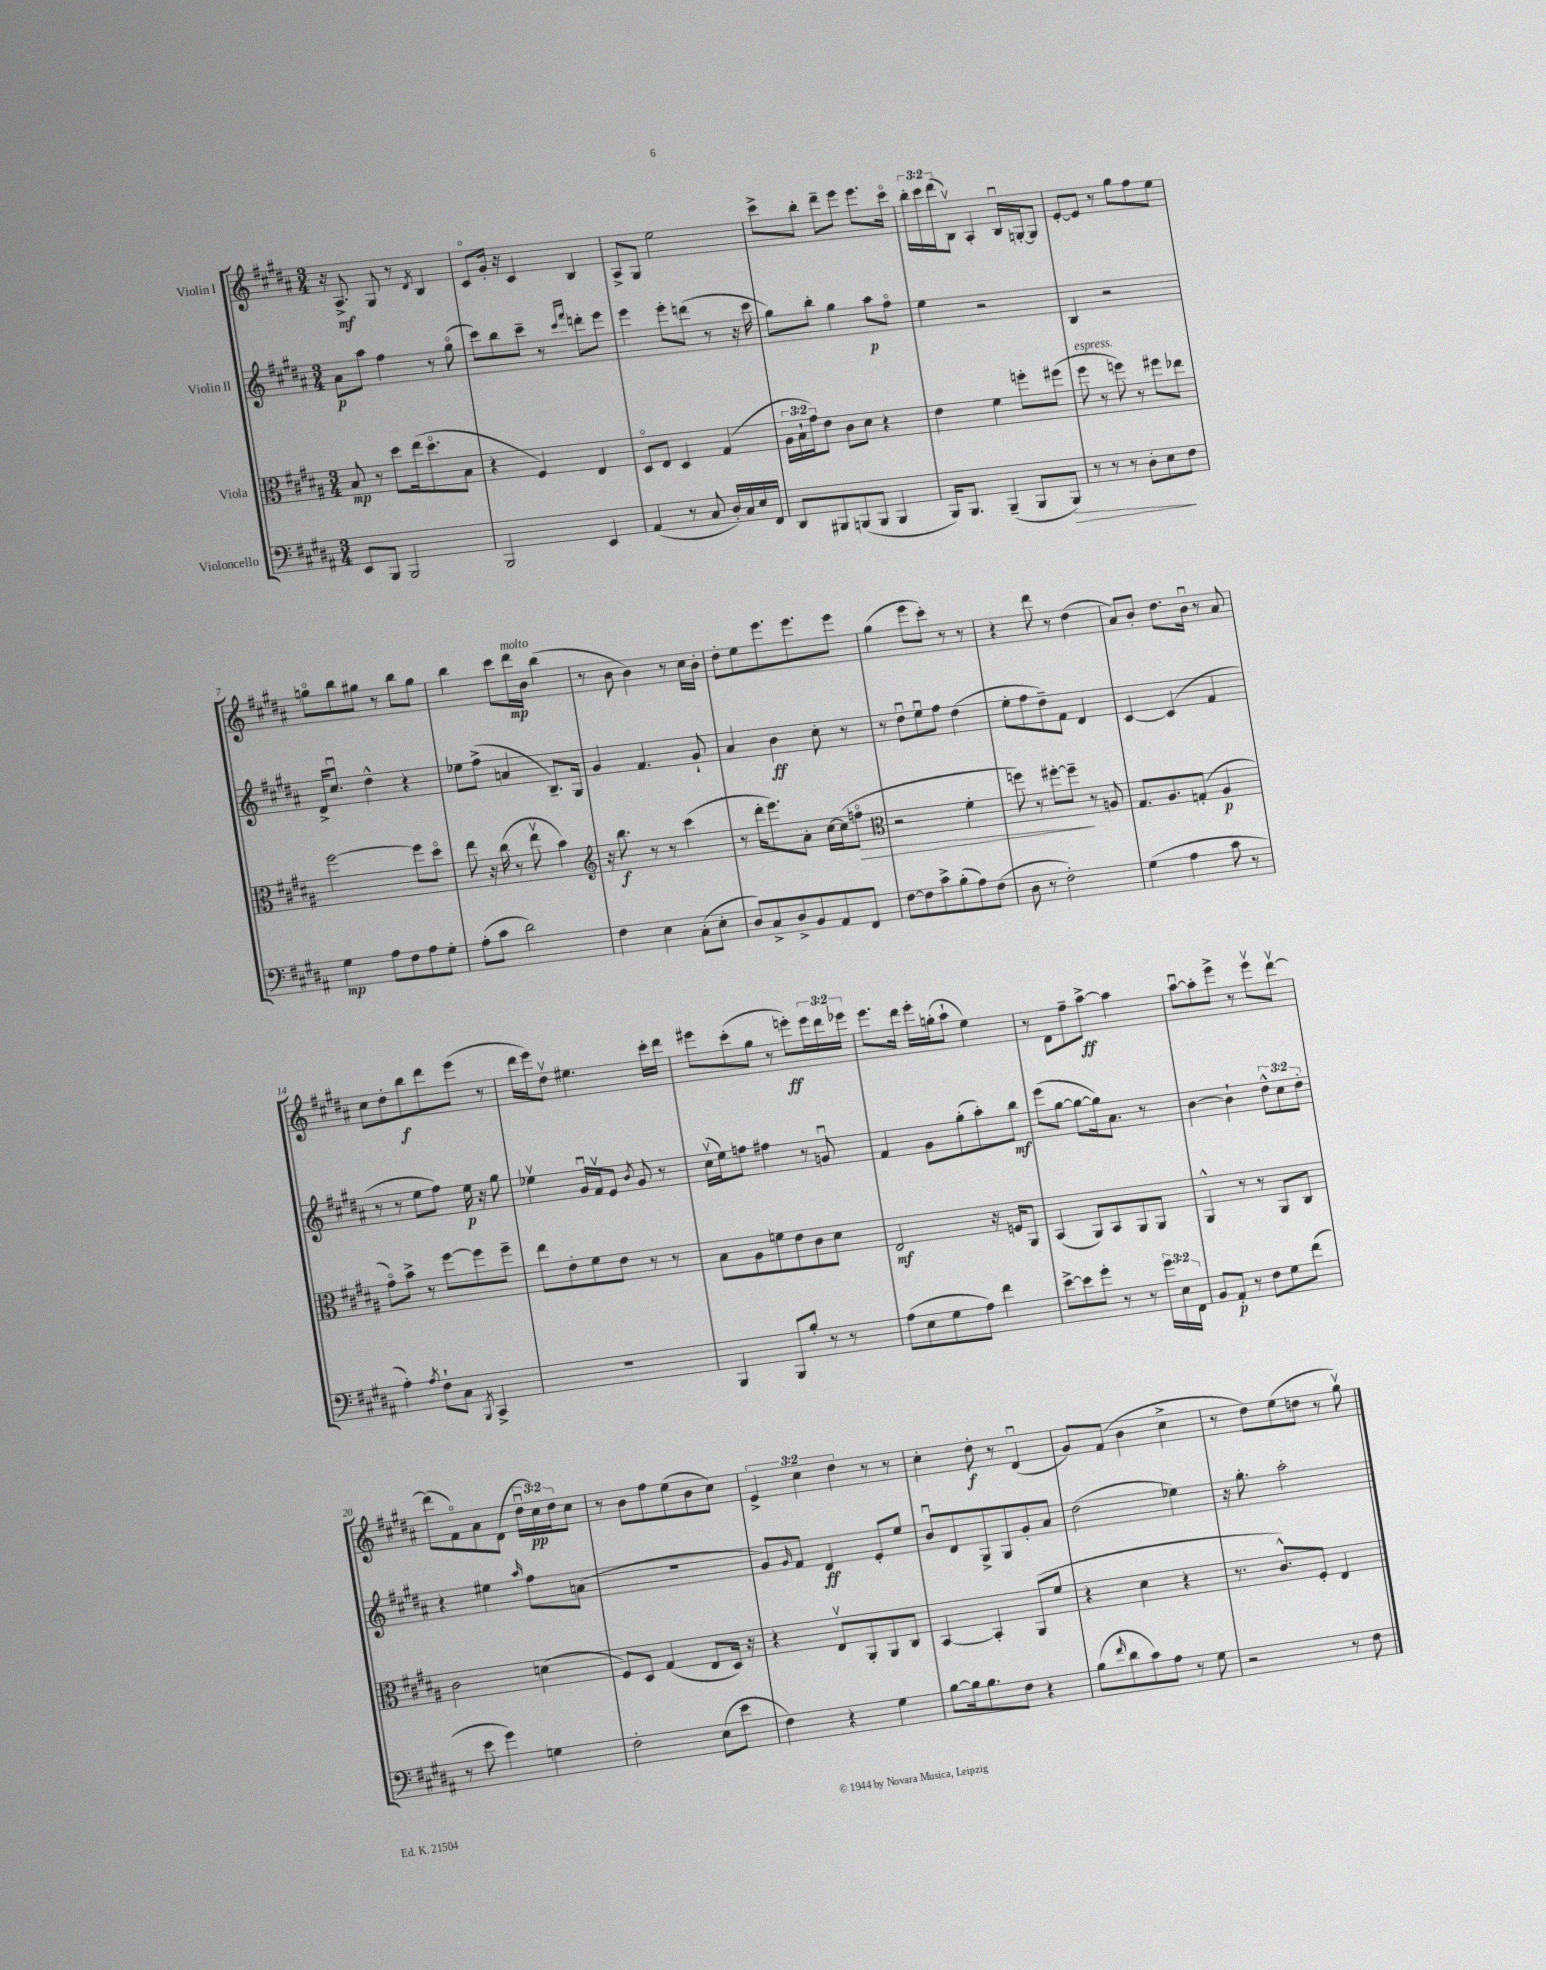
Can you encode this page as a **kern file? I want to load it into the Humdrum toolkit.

**kern	**dynam	**kern	**dynam	**kern	**dynam	**kern	**dynam
*part4	*part4	*part3	*part3	*part2	*part2	*part1	*part1
*staff4	*staff4	*staff3	*staff3	*staff2	*staff2	*staff1	*staff1
*I"Violoncello	*	*I"Viola	*	*I"Violin II	*	*I"Violin I	*
*clefF4	*	*clefC3	*	*clefG2	*	*clefG2	*
*k[f#c#g#d#a#]	*	*k[f#c#g#d#a#]	*	*k[f#c#g#d#a#]	*	*k[f#c#g#d#a#]	*
*M3/4	*	*M3/4	*	*M3/4	*	*M3/4	*
=1	=1	=1	=1	=1	=1	=1	=1
8EE/L	.	8B/	mp	8a#\L	p	16r	.
.	.	.	.	.	.	8.A#^/	mf
8BBB/J	.	8r	.	8aa#\J	.	.	.
2BBB/	.	8dd#\L	.	4ff#\	.	8G#/	.
.	.	(16ee\k	.	.	.	8r	.
.	.	8.dd#\	.	.	.	.	.
.	.	.	.	.	.	8qd#/	.
.	.	.	.	8r	.	4B/	.
.	.	8B\J	.	(8gg#\	.	.	.
=2	=2	=2	=2	=2	=2	=2	=2
2BBB/	.	4r	.	8ccc#\L)	.	8c#/L	.
.	.	.	.	8bb\	.	16g#'/Jk	.
.	.	.	.	.	.	16r	.
.	.	4F#/)	.	8ccc#~\J	.	4c#/	.
.	.	.	.	8r	.	.	.
.	.	.	.	16qqccc#/LL	.	.	.
.	.	.	.	16qqfff#/JJ	.	.	.
4EE/	.	4E/	.	8dddn'\L	.	4B/	.
.	.	.	.	8eee\J	.	.	.
=3	=3	=3	=3	=3	=3	=3	=3
(4AA#/	.	8D#/L	.	4eee\	.	8A#^/L	.
.	.	8E/J	.	.	.	8G#/J	.
8r	.	4D#/	.	8eee'\L	.	2ee\	.
8C#/	.	.	.	(8dddn\J	.	.	.
16D#'/LL)	.	(4G#/	.	8r	.	.	.
16C#/	.	.	.	.	.	.	.
16E/	.	.	.	16r	.	.	.
16FF#/JJ	.	.	.	16ccc#\	.	.	.
=4	=4	=4	=4	=4	=4	=4	=4
8DD#/L	.	24A#\LL	.	8gg#\L)	.	8ccc#^\L	.
.	.	24B`\	.	.	.	.	.
.	.	24g#\J)	.	.	.	.	.
8BBB#X/	.	8e\J	.	8bb'\J	.	8bb'\J	.
(8BBBn/	.	8c#\L	.	4gg#\	.	8ddd#~\L	.
8BBB/J	.	8d#\J	.	.	.	8eee\J	.
4BBB/	.	4r	.	8aa#\L	p	8.eee\L	.
.	.	.	.	8ff#\J	.	.	.
.	.	.	.	.	.	16ccc#\Jk	.
=5	=5	=5	=5	=5	=5	=5	=5
16BBB/KL)	.	4e\	.	4ee\	.	24bb'\LL	.
.	.	.	.	.	.	24ccc#\	.
8.BBB/J	.	.	.	.	.	.	.
.	.	.	.	.	.	(24ddd#\J	.
.	.	.	.	.	.	8Bv\J)	.
(4BBB~/	.	4f#\	.	2r	.	4A#'/	.
8BBB/L	.	8ffn'\L	.	.	.	16Bu/LL	.
.	.	.	.	.	.	[16Gn'/J	.
!	!LO:HP:b	!	!	!	!	!	!
8BBB/J)	>	(8ff#X\J	.	.	.	8G/J]	.
=6	=6	=6	=6	=6	=6	=6	=6
!	!	!LO:TX:a:i:t=espress.	!	!	!	!	!
8r	.	8ff#\	.	4B/	.	[8e'/L	.
8r	.	8r	.	.	.	8e/J]	.
8r	.	8ffn\)	.	2r	.	8r	.
8D#'\L	.	8r	.	.	.	8gg#\L	.
8E\	.	8ff#X\L	.	.	.	8ff#\	.
8F#\J	]	8ee-X\J	.	.	.	8ee\J	.
!!LO:LB:g=z
=7	=7	=7	=7	=7	=7	=7	=7
4G#\	mp	[2ff#\	.	16d#^/KL	.	8ggn\L	.
.	.	.	.	8.cc#u/J	.	.	.
.	.	.	.	.	.	8bb\	.
8A#\L	.	.	.	4dd#^^\	.	8gg#X\J	.
8F#\	.	.	.	.	.	8r	.
8A#\	.	8ff#\L]	.	4r	.	8bb\L	.
8G#'\J	.	8dd#\J	.	.	.	8gg#\J	.
=8	=8	=8	=8	=8	=8	=8	=8
(8A#'\L	.	8ee\	.	8ee-X\L	.	4bb\	.
8c#\J	.	16r	.	(8ff#^\J	.	.	.
.	.	(16cc#\	.	.	.	.	.
2d#\)	.	8r	.	4an/	.	8ccc#\L	.
!	!	!	!	!	!	!LO:TX:a:i:t=molto	!
.	.	8eev\	.	.	.	16ddd#\L	mp
.	.	.	.	.	.	16b\JJ	.
.	.	4b\)	.	8.B~/L)	.	(4bb\	.
.	.	.	.	16G#/Jk	.	.	.
=9	=9	=9	=9	=9	=9	=9	=9
*	*	*clefG2	*	*	*	*	*
4F#\	.	16r	.	4g#/	.	8r	.
.	.	8.bb\	f	.	.	.	.
.	.	.	.	.	.	8b\	.
4E\	.	8r	.	4.f#/	.	4b\)	.
.	.	8r	.	.	.	.	.
(8C#'\L	.	(4ccc#\	.	.	.	8r	.
8E'\J	.	.	.	8g#`/	.	16cc#\LL	.
.	.	.	.	.	.	16b'\JJ	.
=10	=10	=10	=10	=10	=10	=10	=10
8D#/L)	.	8r	.	4a#/	.	8dd#'\L	.
8C#^/	.	16ddd#'\KL	.	.	.	8ee\	.
.	.	8.eee\)	.	.	.	.	.
8D#^/	.	.	.	4b\	ff	8.eee\	.
8BB/	.	8a#'\J	.	.	.	.	.
.	.	.	.	.	.	8.eee\	.
8AA#/	.	[16cc#\LL	.	8cc#'\	.	.	.
.	.	(16cc#\J]	.	.	.	.	.
!	!	!	!LO:HP:b	!	!	!	!
8FF#/J	.	8ffn\J	>	8r	.	8eee\J	.
=11	=11	=11	=11	=11	=11	=11	=11
*	*	*clefC3	*	*	*	*	*
[8F#\L	.	2r	.	8r	.	(4gg#\	.
8F#\]	.	.	.	8dd#u\L	.	.	.
8c#^\	.	.	.	8eeu\	.	8eee\L	.
(8B'\	.	.	.	8ff#\J	.	8ccc#'\J)	.
8A#\)	.	4f#'\	.	(4dd#\	.	8r	.
(8F#\J	.	.	.	.	.	8r	.
=12	=12	=12	=12	=12	=12	=12	=12
8D#\	.	8ffn\)	.	8ee'\L	.	4r	.
8r	.	8r	.	8ff#\	.	.	.
2F#'\)	.	[8ff#X'\L	.	8dd#~\)	.	8ddd#\	.
.	.	8ff#~\J]	.	8f#\J	.	8r	.
.	.	8r	]	4d#/	.	(4dd#\	.
.	.	8An/	.	.	.	.	.
=13	=13	=13	=13	=13	=13	=13	=13
(4G#\	.	8.G#/L	.	[4c#/	.	8a#/L)	.
.	.	.	.	.	.	8b'/J	.
.	.	8.A#/	.	.	.	.	.
4A#\	.	.	.	(4c#/]	.	8.dd#\L	.
.	.	(8Gn'/J	.	.	.	.	.
.	.	.	.	.	.	16bu\Jk	.
8c#\	.	4A#/	p	4f#/	.	8r	.
8r	.	.	.	.	.	8a#/	.
!!LO:LB:g=z
=14	=14	=14	=14	=14	=14	=14	=14
4A#'\)	.	8g#\L)	.	8r	.	8cc#\L	.
.	.	8b^\J	.	8r	.	8dd#'\	.
8qA#/	.	.	.	.	.	.	.
8F#`\L	.	8r	.	8ee\L	.	8bb\	f
8C#\J	.	[8ff#\L	.	8ff#\J)	.	8ddd#\	.
8qBBB/	.	.	.	.	.	.	.
4CC#^/	.	8ff#\]	.	16ee\	p	(8eee\J	.
.	.	.	.	16r	.	.	.
.	.	8ff#~\J	.	8gg#\	.	8r	.
=15	=15	=15	=15	=15	=15	=15	=15
2.r	.	8ee\L	.	4ee-Xv\	.	16ddd#\LL	.
.	.	.	.	.	.	16eee\J)	.
.	.	8e'\	.	.	.	8dd#v\J	.
.	.	8f#\	.	16g#u/LL	.	4.ee#X\	.
.	.	.	.	16f#v/J	.	.	.
.	.	8e\J	.	8e/J	.	.	.
.	.	.	.	8qb/	.	.	.
.	.	8r	.	8g#/	.	.	.
.	.	8r	.	8r	.	16ccc#'\LL	.
.	.	.	.	.	.	16ddd#\JJ	.
=16	=16	=16	=16	=16	=16	=16	=16
4BBB/	.	8B\L	.	(16cc#v\LL	.	8eee#X\L	.
.	.	.	.	16ee\J)	.	.	.
.	.	8A#\	.	8ffn\J	.	(8ccc#'\	.
8BBB/L	.	8fn\	.	4ff#X\	.	8gg#\J	.
8B'/J	.	8e\	.	.	.	8r	.
8r	.	8c#\	.	8r	.	8eeen'\L)	ff
8r	.	8d#\J	.	8gnu/	.	24eee\L	.
.	.	.	.	.	.	24ddd#\	.
.	.	.	.	.	.	24eee-X\JJ	.
=17	=17	=17	=17	=17	=17	=17	=17
(8A#\L	.	2E/	mf	4f#/	.	8.eee\L	.
8E\	.	.	.	.	.	.	.
.	.	.	.	.	.	16ddd#\Jk	.
8G#\	.	.	.	8g#\L	.	16eee'\LL	.
.	.	.	.	.	.	(16ggn'\J	.
8A#\J)	.	.	.	(8gg#'\	.	8aa#`\J	.
4f#\	.	16r	.	8aa#'\)	.	4ee\)	.
.	.	16Fn/KL	.	.	.	.	.
.	.	8AA#/J	.	8bb\J	mf	.	.
=18	=18	=18	=18	=18	=18	=18	=18
[8e^\L	.	(4BB/	.	(8eee\L	.	8r	.
8e\]	.	.	.	[8gg#\J	.	8d#\L	.
8g#'\J	.	8AA#/L)	.	8gg#\L_	.	8ff#~\	.
8r	.	8BB/	.	16gg#\k])	.	[8aa#^\J	ff
.	.	.	.	8.a#\J	.	.	.
8r	.	8AA#/	.	.	.	4aa#\]	.
24g#\LL	.	8AA#/J	.	8r	.	.	.
24E\	.	.	.	.	.	.	.
24FF#\JJ	.	.	.	.	.	.	.
=19	=19	=19	=19	=19	=19	=19	=19
8BB/L	.	4AA#^^/	.	[4b\	.	[8aa#u\L	.
8AA#'/J	p	.	.	.	.	8aa#'\]	.
8r	.	8r	.	4b`\]	.	8eee^\J	.
8F#\L	.	8r	.	.	.	8r	.
8G#\	.	8AA#/L	.	12dd#^^\L	.	8eeev\L	.
.	.	.	.	12cc#\	.	.	.
(8f#\J	.	8C#/J	.	.	.	[8ddd#v\J	.
.	.	.	.	12dd#'\J	.	.	.
!!LO:LB:g=z
=20	=20	=20	=20	=20	=20	=20	=20
8r	.	2c#\	.	4r	.	(8ddd#\L]	.
8e\	.	.	.	.	.	8f#\)	.
4g#\)	.	.	.	4ee#X\	.	8a#\	.
.	.	.	.	.	.	(8d#\J	.
.	.	.	.	16qqaa#/	.	.	.
4Gn\	.	(4dn\	.	8ff#\L	.	24dd#u\LL	.
.	.	.	.	.	.	24cc#\)	pp
.	.	.	.	.	.	24dd#\J	.
.	.	.	.	(8an\J	.	8cc#\J	.
=21	=21	=21	=21	=21	=21	=21	=21
2F#'\	.	8F#/L)	.	2.r	.	8r	.
.	.	8D#/J	.	.	.	8b\L	.
.	.	(4G#/	.	.	.	8ff#\	.
.	.	.	.	.	.	(8ee\	.
(8E\L	.	8E/L	.	.	.	8b\	.
8e\J	.	16D#/Jk)	.	.	.	8cc#\J)	.
.	.	16r	.	.	.	.	.
=22	=22	=22	=22	=22	=22	=22	=22
4F#\)	.	4r	.	8g#/L)	.	6e^/	.
.	.	.	.	16qqg#/	.	.	.
.	.	.	.	8f#/J	.	.	.
.	.	.	.	.	.	6cc#\	.
4r	.	8Ev/L	.	4d#/	ff	.	.
.	.	.	.	.	.	6dd#\	.
.	.	8AA#'/	.	.	.	.	.
4G#\	.	8AA#/	.	8e'/L	.	8r	.
.	.	8C#/J	.	8ee/J	.	8r	.
=23	=23	=23	=23	=23	=23	=23	=23
[8B\L	.	[4BB/	.	8bu/L	.	4cc#'\	.
16B\k]	.	.	.	8d#/	.	.	.
8.B\	.	.	.	.	.	.	.
.	.	4BB'/]	.	8G#^/	.	8dd#'\	f
8F#\J	.	.	.	8G#/	.	8r	.
4r	.	(8AA#/L	.	8g#'/	.	(4d#u/	.
.	.	8f#/J	.	8a#/J	.	.	.
=24	=24	=24	=24	=24	=24	=24	=24
(8B\L	.	4r	.	(2dd#\	.	8g#/L)	.
16qqf#/	.	.	.	.	.	.	.
8d#\	.	.	.	.	.	(8f#/J	.
8c#\)	.	4d#\	.	.	.	4b\	.
8A#\J	.	.	.	.	.	.	.
8r	.	4r	.	4ee-X\)	.	4cc#^\	.
8G#\	.	.	.	.	.	.	.
=25	=25	=25	=25	=25	=25	=25	=25
2r	.	8.r	.	16r	.	8r	.
.	.	.	.	8.gg#'\	.	.	.
.	.	.	.	.	.	8dd#\L)	.
.	.	8.c#^^/L)	.	.	.	.	.
.	.	.	.	2aa#'\	.	(8ee\	.
.	.	8F#'/J	.	.	.	8ddn\J	.
8r	.	4E/	.	.	.	8r	.
8F#\	.	.	.	.	.	8gg#v\)	.
==	==	==	==	==	==	==	==
*-	*-	*-	*-	*-	*-	*-	*-
